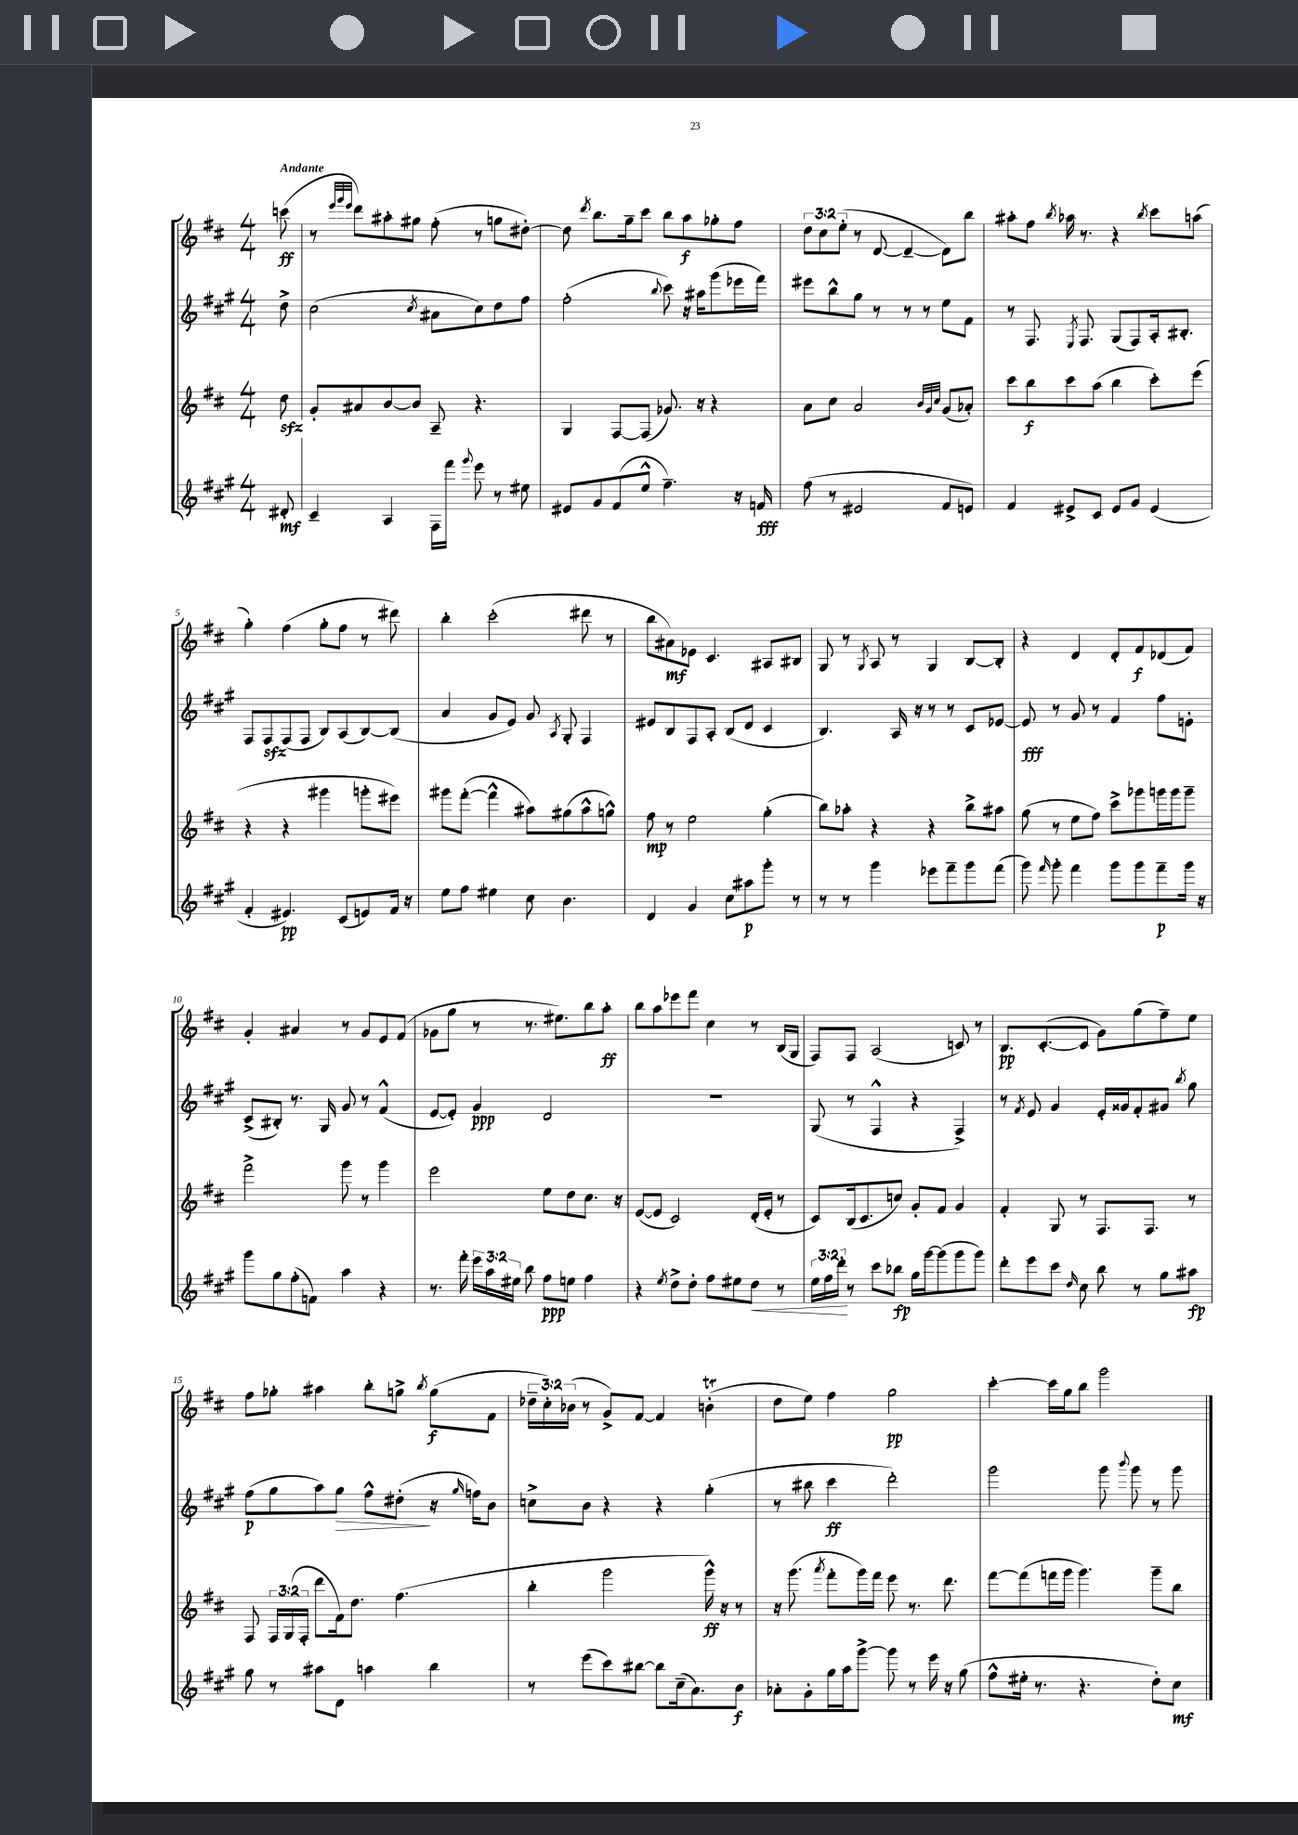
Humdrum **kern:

**kern	**kern	**kern	**kern
*staff4	*staff3	*staff2	*staff1
*clefG2	*clefG2	*clefG2	*clefG2
*k[f#c#g#]	*k[f#c#]	*k[f#c#g#]	*k[f#c#]
*M4/4	*M4/4	*M4/4	*M4/4
8d#'	8dd	8dd^	(8ccc
=	=	=	=
4c#~	8g'	(2cc#	8r
.	.	.	32qqeee
.	.	.	32qqggg
.	.	.	32qqeee
.	8a#	.	8ddd)
4A	[8b	.	8aa#'
.	8b]	.	8gg#
.	.	8qcc#	.
16F#	8A~	8a#	(8ff#'
16fff#	.	.	.
8qqggg#	.	.	.
8eee	4.r	8cc#)	8r
8r	.	8dd	8gg
8ee#	.	8ff#	[8dd#')
=	=	=	=
8e#	4G	(2ff#'	8dd#]
.	.	.	8qddd
8g#	.	.	8.bb
(8f#	[8F#	.	.
.	.	.	16gg~
8ee^^	(8F#]	.	8ccc#
.	.	8qqbb	.
4.ff#~)	8.g-)	8ccc#)	8bb
.	.	16r	8aa
.	16r	16aa#	.
.	4r	(8ggg#	8gg-'
16r	.	16eee-	8ff#
16f	.	16fff#)	.
=	=	=	=
(8ff#	8a	8eee#	12dd
.	.	.	12cc#
8r	8cc#	8bb^^	.
.	.	.	(12ee'
2e#	2a	8gg#	8r
.	.	8r	[8d
.	.	8r	4d~_
.	.	8r	.
.	32qqb	.	.
.	32qqg	.	.
.	32qqcc#	.	.
8f#	(8g	8ee	8d])
8e)	8a-')	8f#	8bb
=	=	=	=
4f#	8ccc#	8r	8aa#'
.	8bb	8.F#	8ff#
.	.	.	8qbb
8e#^	8ccc#	.	16aa-
.	.	8qE	.
.	.	8.F#	8.r
8c#	(8aa	.	.
8e#	4bb	(8G#	4r
8g#	.	8F#)	.
.	.	.	8qbb
(4e#	8ccc#')	16A'	8ccc#
.	.	8.B#'	.
.	(8eee	.	(8aa
=	=	=	=
4f#'	4r	8F#	4gg')
.	.	8F#	.
4.e#)	4r	(8F#	(4ff#
.	.	8F#	.
.	4ggg#	8B)	8gg'
(8c#	.	(8A	8ff#
8e)	8ggg'	[8B)	8r
16f#	8eee#)	(8B]	8ddd#)
16r	.	.	.
=	=	=	=
8ee	8ggg#	4a	4bb'
8ff#	([8fff#'	.	.
4ee#	4fff#^^]	8g#	(2ccc#'
.	.	8e)	.
8cc#	8aa#)	8g#	.
.	.	8qA	.
4.b	(8gg#	8G#'	.
.	8aa#^^	4F#	8ddd#
.	8gg^^)	.	8r
=	=	=	=
4d	8ff#	8e#	8bb
.	8r	8B	8a#)
4g#	2ee	8F#	8e-
.	.	8A'	4.c#
8cc#	.	(8B	.
8aa#	.	8d	.
8ggg#'	(4gg'	4c#	8A#
8r	.	.	8B#
=	=	=	=
8r	8bb)	4.B)	8G
8r	8aa-'	.	8r
.	.	.	8qG
4ggg#	4r	.	8A
.	.	16A	8r
.	.	16r	.
8eee-	4r	8r	4G
8fff#~	.	8r	.
8ggg#	8bb^	8c#	[8B
(8fff#	8aa#	[8e-	8B']
=	=	=	=
8ggg#)	(8gg	8e-]	4r
16qqfff#	.	.	.
8ggg#'	8r	8r	.
4fff#	8ee	8g#	4d
.	8ff#)	8r	.
8ggg#	8ccc#^	4f#	8d'
8ggg#	8ggg-	.	8f#
8fff#~	16ggg	8ff#	(8d-
.	16ggg	.	.
16ggg#	8ggg~	8e'	8f#)
16r	.	.	.
=	=	=	=
8ggg#	2fff#^	(8c#^	4g'
8gg#	.	8B#')	.
(8ff#'	.	8.r	4a#
8f)	.	.	.
.	.	16G#	.
4aa	8ggg	8g#	8r
.	8r	8r	8g
4r	4ggg	(4f#^^	8e
.	.	.	(8f#
=	=	=	=
8.r	2eee	[8e	8g-
.	.	8e'])	8gg
16fff#'	.	.	.
24eee	.	4g#	8r
24aa	.	.	.
24ee#	.	.	.
8bb	.	.	8.r
8ff#	8ee	2d	.
.	.	.	8.ee#)
8ee	8dd	.	.
4ff#	8.cc#	.	8bb
.	.	.	8aa'
.	16r	.	.
=	=	=	=
4r	([8e	1r	8bb
.	8e]	.	8aa
8qee	.	.	.
8dd^	2c#)	.	8eee-
8dd'	.	.	8fff#
8ff#	.	.	4cc#
8ee#	.	.	.
8dd	(16d'	.	8r
.	16e'	.	.
8r	8r	.	(16B
.	.	.	16G
=	=	=	=
24ee	8c#)	(8G#	8F#)
24ff#	.	.	.
24ddd'	.	.	.
8r	(16B	8r	8F#
.	8.c#	.	.
8ccc#	.	4F#^^	(2A
8bb-	8cc)	.	.
16gg#	8g'	4r	.
[16ggg#	.	.	.
(8ggg#]	8f#	.	.
8ggg#	4g	4F#^)	8c)
8ggg#)	.	.	8r
=	=	=	=
8ddd'	4f#'	8r	8.B
.	.	8qf#	.
8eee	.	8e	.
.	.	.	([8.c#'
8ccc#	8G	4g#	.
16qqdd	.	.	.
8cc#	8r	.	8c#]
8bb	8.F#	16e'	8g)
.	.	16g##	.
8r	.	8f#'	(8gg
.	8.F#	.	.
8gg#	.	8g#	8ff#~)
.	.	8qbb	.
8aa#	8r	8gg#	8ee
=	=	=	=
8gg#	8F#	(8ff#	8ff#
8r	24F#	8gg#	8gg-'
.	(24G	.	.
.	24F#'	.	.
8aa#	8ddd	8aa)	4aa#
8d	16f#)	8gg#	.
.	8.dd	.	.
4aa	.	8ff#^^	8bb'
.	(4.ff#	(8dd#'	8gg^
.	.	.	8qbb
4bb	.	16r	(8gg
.	.	16qqgg#	.
.	.	16ff)	.
.	.	8b	8f#
=	=	=	=
8r	4bb'	8cc^	24dd-~
.	.	.	24cc#')
.	.	.	(24b-
(8eee	.	8b	8r
8ccc#)	2ggg	4r	8g^)
[8bb#	.	.	[8f#
8bb#]	.	4r	4f#]
(16cc#~	.	.	.
8.a)	.	.	.
.	16ggg^^)	(4gg#'	(4b'
.	16r	.	.
8b	8r	.	.
=	=	=	=
8a-'	16r	8r	8dd
.	(8.ggg	.	.
8g#'	.	8bb#	8ee)
.	8qaaa	.	.
16gg#	8fff#'	4ccc#	4ff#
16aa	.	.	.
[8ggg#^	16ggg)	.	.
.	16fff#	.	.
8ggg#]	8eee	2ddd')	2gg
8r	8.r	.	.
16eee	.	.	.
16r	8.ddd	.	.
(8gg#	.	.	.
=	=	=	=
8ff#^^	[8fff#	2ggg#	[4ccc#'
16ee#'	(8fff#]	.	.
8.r	.	.	.
.	16fff	.	16ccc#]
.	16ggg	.	16gg
4.r	4.ggg)	.	8bb
.	.	8ggg#	2ggg
.	.	8qqbbb	.
.	.	8ggg#	.
8dd')	8ggg~	8r	.
8cc#	8bb	8ggg#	.
==	==	==	==
*-	*-	*-	*-
